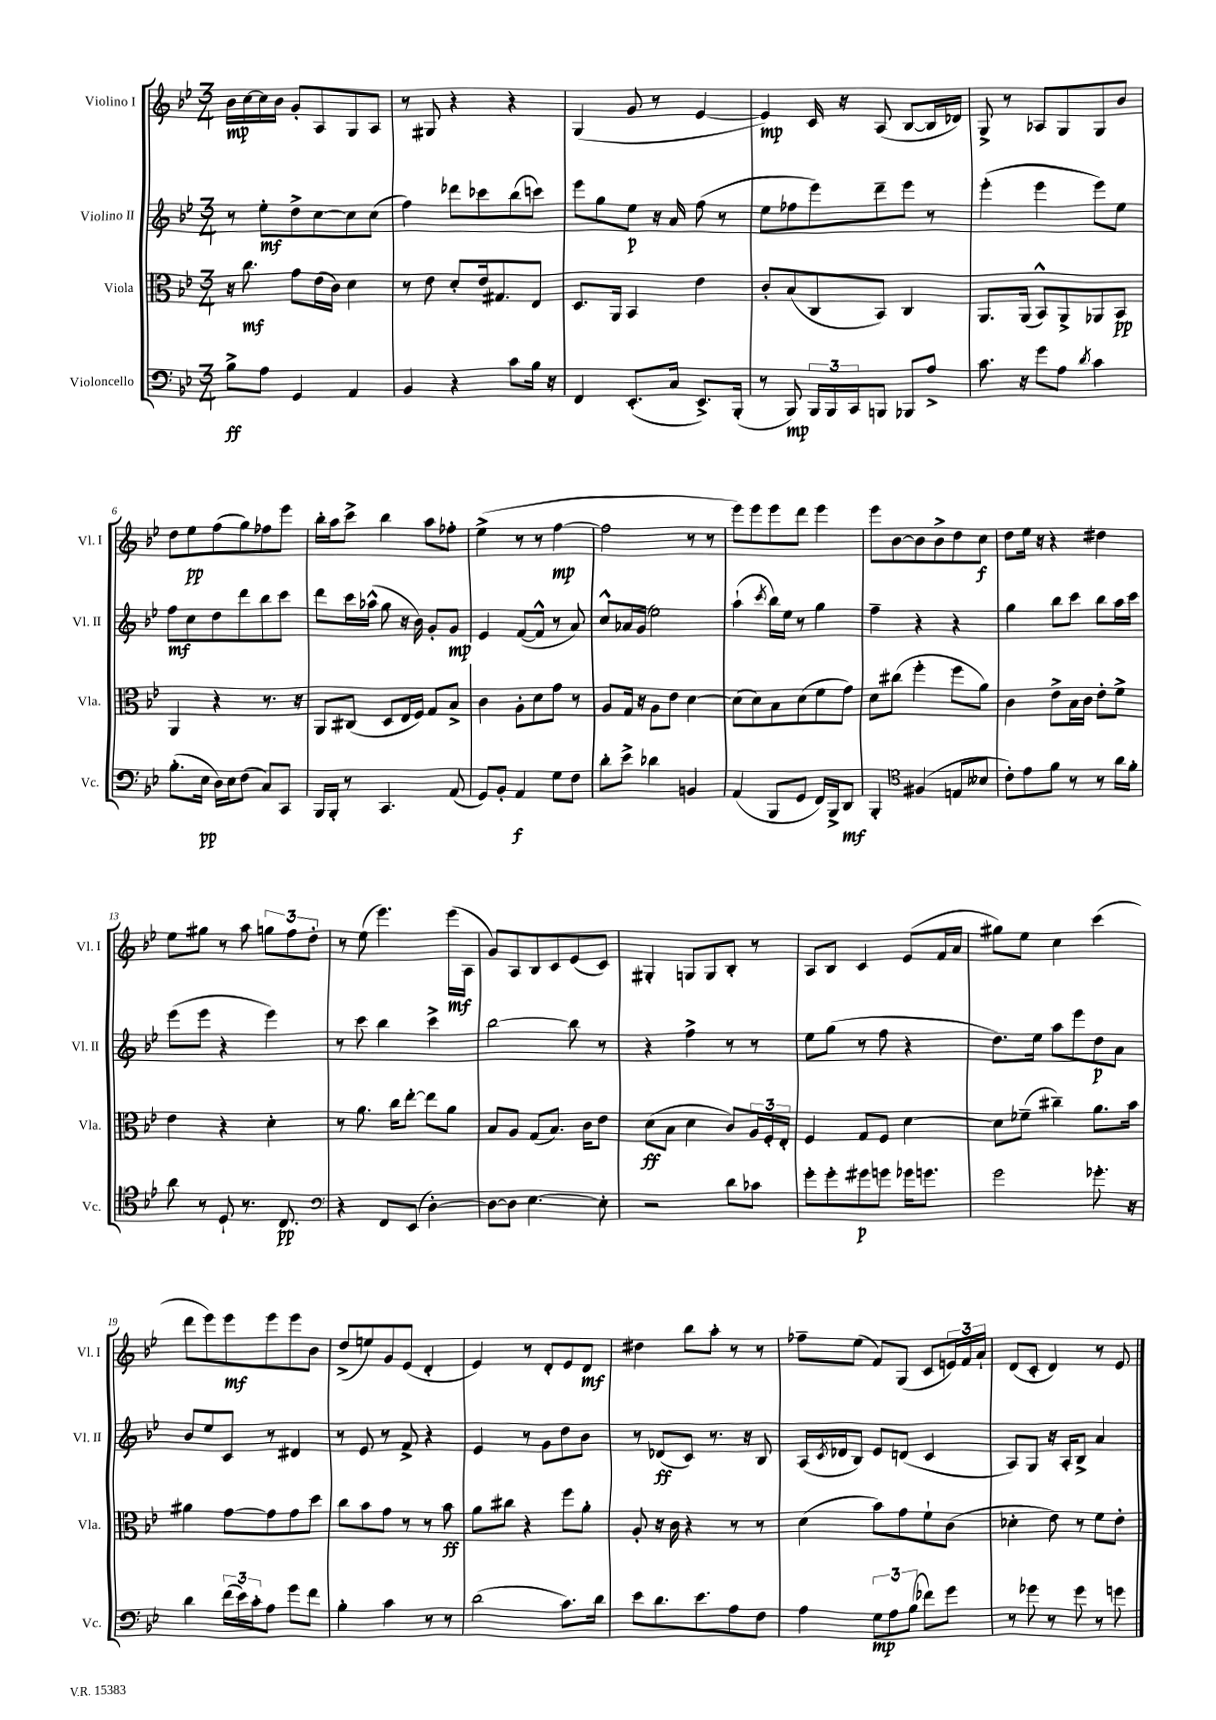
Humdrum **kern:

**kern	**kern	**kern	**kern
*staff4	*staff3	*staff2	*staff1
*clefF4	*clefC3	*clefG2	*clefG2
*k[b-e-]	*k[b-e-]	*k[b-e-]	*k[b-e-]
*M3/4	*M3/4	*M3/4	*M3/4
8B-^	16r	8r	16b-
.	8.cc	.	[16cc
8A	.	8ee-'	16cc]
.	.	.	16b-
4GG	8g	8dd^	8g'
.	(16e-	[8cc	8A
.	16c)	.	.
4AA	4d	8cc]	8G
.	.	(8cc	8A
=	=	=	=
4BB-	8r	4ff)	8r
.	8e-	.	8G#
4r	8d'	8ddd-	4r
.	16e-	8ccc-	.
.	8.G#	.	.
8c	.	(8bb-	4r
16B-	8E-	8ccc)	.
16r	.	.	.
=	=	=	=
4FF	8.D	8eee-	(4G
.	.	8gg	.
.	16AA	.	.
(8.EE-'	4BB-	8ee-	8g
.	.	16r	8r
16C	.	16a	.
8.EE-^)	4e-	(8ff	[4e-
.	.	8r	.
(16BBB-'	.	.	.
=	=	=	=
8r	8c'	8ee-	4e-])
8BBB-)	(8B-	8ff-	.
24BBB-	8C	8eee-)	16c
24BBB-	.	.	.
.	.	.	16r
24CC	.	.	.
8BBB	8BB-)	8ddd~	(8A
8BBB-	4C	8eee-	[8B-
8A^	.	8r	16B-]
.	.	.	16d-)
=	=	=	=
8.c	8.AA	(4eee-'	8G^
.	.	.	8r
16r	(16AA	.	.
8g	8BB-^^)	4eee-	8A-
8A	8AA^	.	8G
8qd	.	.	.
4c	8AA-	8eee-)	8G
.	8BB-	8ee-	8b-
=	=	=	=
(8.B-'	4AA	8ff	8dd
.	.	8cc	8ee-
16E-	.	.	.
16D)	4r	8dd	(8ff
16E-	.	.	.
(8F	.	8ddd	8gg)
8C)	8.r	8bb-	8ff-
8CC	.	8ccc	8eee-
.	16r	.	.
=	=	=	=
16BBB-	8AA	8ddd	16bb-'
16BBB-'	.	.	16aa
8r	(8C#	16ccc	8ccc^
.	.	(16aa-^^	.
4.CC	8D	8gg	4bb-
.	16E-	16r	.
.	16F)	16b-)	.
.	8G	8g'	8aa
(8AA	8B-^	8g	8ff-'
=	=	=	=
8GG)	4c	4e-	(4ee-^
8BB-'	.	.	.
4AA	8A'	([8f	8r
.	8d	8f^^]	8r
8G	8g	8r	[4ff
8F	8r	8a)	.
=	=	=	=
8d'	8A	8cc^^	2ff]
8e-^	16G	16a-	.
.	16r	(16g	.
4d-	8A	2ee-)	.
.	8e-	.	.
4BB	[4d	.	8r
.	.	.	8r
=	=	=	=
(4AA	(8d]	(4aa`	8eee-)
.	8d)	.	8eee-
.	.	8qccc	.
8BBB-	8B-	16bb-)	8eee-
.	.	16ee-	.
8GG	(8d	8r	8ddd
16FF)	8f	4gg	4eee-
16BBB-^	.	.	.
8DD	8g)	.	.
=	=	=	=
4BBB-'	8d	4ff~	8eee-
.	(8cc#	.	[8b-
*clefC4	*	*	*
(4F#	4ff'	4r	8b-]
.	.	.	8b-^
8E	8ff	4r	8dd
8B--	8a)	.	8cc
=	=	=	=
8c')	4c	4gg	8dd
8e-	.	.	16ee-
.	.	.	16r
8f	8e-^	8bb-	4r
8r	16B-	8ccc	.
.	16c	.	.
8r	8e-'	8bb-	4dd#
16a	8f^	16aa	.
16f'	.	16ccc	.
=	=	=	=
8a	4e-	(8eee-	8ee-
8r	.	8eee-	8gg#
8D`	4r	4r	8r
8.r	.	.	8aa
.	4d'	4eee-)	12gg
8.C	.	.	.
.	.	.	12ff
.	.	.	12dd'
=	=	=	=
*clefF4	*	*	*
4r	8r	8r	8r
.	8.a	8ccc	(8ee-
8FF	.	4bb-	4.eee-)
.	16cc	.	.
(8EE-	[8ee-'	.	.
[4D')	8ee-]	4ccc^	.
.	8a	.	(16eee-
.	.	.	16A
=	=	=	=
8D_	8B-	[2bb-	8g)
8D]	8A	.	8A
[4.E-	(8G	.	8B-
.	8.B-)	.	8c
.	.	8bb-]	(8e-
.	16c	.	.
8E-']	8e-	8r	8c)
=	=	=	=
2r	(8d	4r	4G#'
.	8B-	.	.
.	4d	4ff^	8G
.	.	.	8G
8d	8c)	8r	8B-'
8c-	24A	8r	8r
.	24F'	.	.
.	24E-'	.	.
=	=	=	=
8g'	4F	8ee-	8A
8g'	.	(8gg	8B-
8g#	8G	8r	4c
8g	8F	8ff	.
16g-	[4d	4r	(8e-
8.g	.	.	.
.	.	.	16f
.	.	.	16a
=	=	=	=
2g	8d]	8.dd)	8gg#)
.	(8f-~	.	8ee-
.	.	16ee-	.
.	4cc#~)	8aa	4cc
.	.	8eee-	.
8.g-'	8.a	8dd	(4ccc
.	.	8a	.
16r	16b-	.	.
=	=	=	=
4d	4a#	8b-	8ddd
.	.	8ee-	8eee-)
(24f	[8g	8c	8eee-
24e-)	.	.	.
24c'	.	.	.
8A	8g]	8r	8eee-
8g	8g	4d#	8eee-
8f	8dd	.	8b-
=	=	=	=
4B-'	8cc	8r	(8dd^
.	8b-	8e-	8ee)
4c	8g	8r	8g
.	8r	8f^	(8e-
8r	8r	4r	4d'
8r	8b-	.	.
=	=	=	=
(2d	8a	4e-	4e-)
.	8cc#	.	.
.	4r	8r	8r
.	.	8g	8d'
8.c)	8ff	8dd	8e-
.	8a'	8b-	8d
16d	.	.	.
=	=	=	=
8e-	8A'	8r	4dd#
8.d	16r	(8d-	.
.	16c	.	.
.	4r	8c)	8bb-
8.e-	.	.	.
.	.	8.r	8aa'
8A	8r	.	8r
.	.	16r	.
8F	8r	8B-	8r
=	=	=	=
4A	(4d	(16A	8ff-~
.	.	8qc	.
.	.	16d-	.
.	.	8B-)	(8ee-
12G	8b-)	8e-	8f)
12A	.	.	.
.	8g	(8d	(8G
(12B-	.	.	.
8f-)	8f`	4c	8c
8g	(8c	.	24e)
.	.	.	24f
.	.	.	24a`
=	=	=	=
8r	4d-'	8A)	(8d
8g-	.	8G	8c'
8r	8e-)	16r	4d)
.	.	16A'	.
8g-	8r	8B-^	.
8r	8f	4a	8r
8g	8e-'	.	8e-
==	==	==	==
*-	*-	*-	*-
